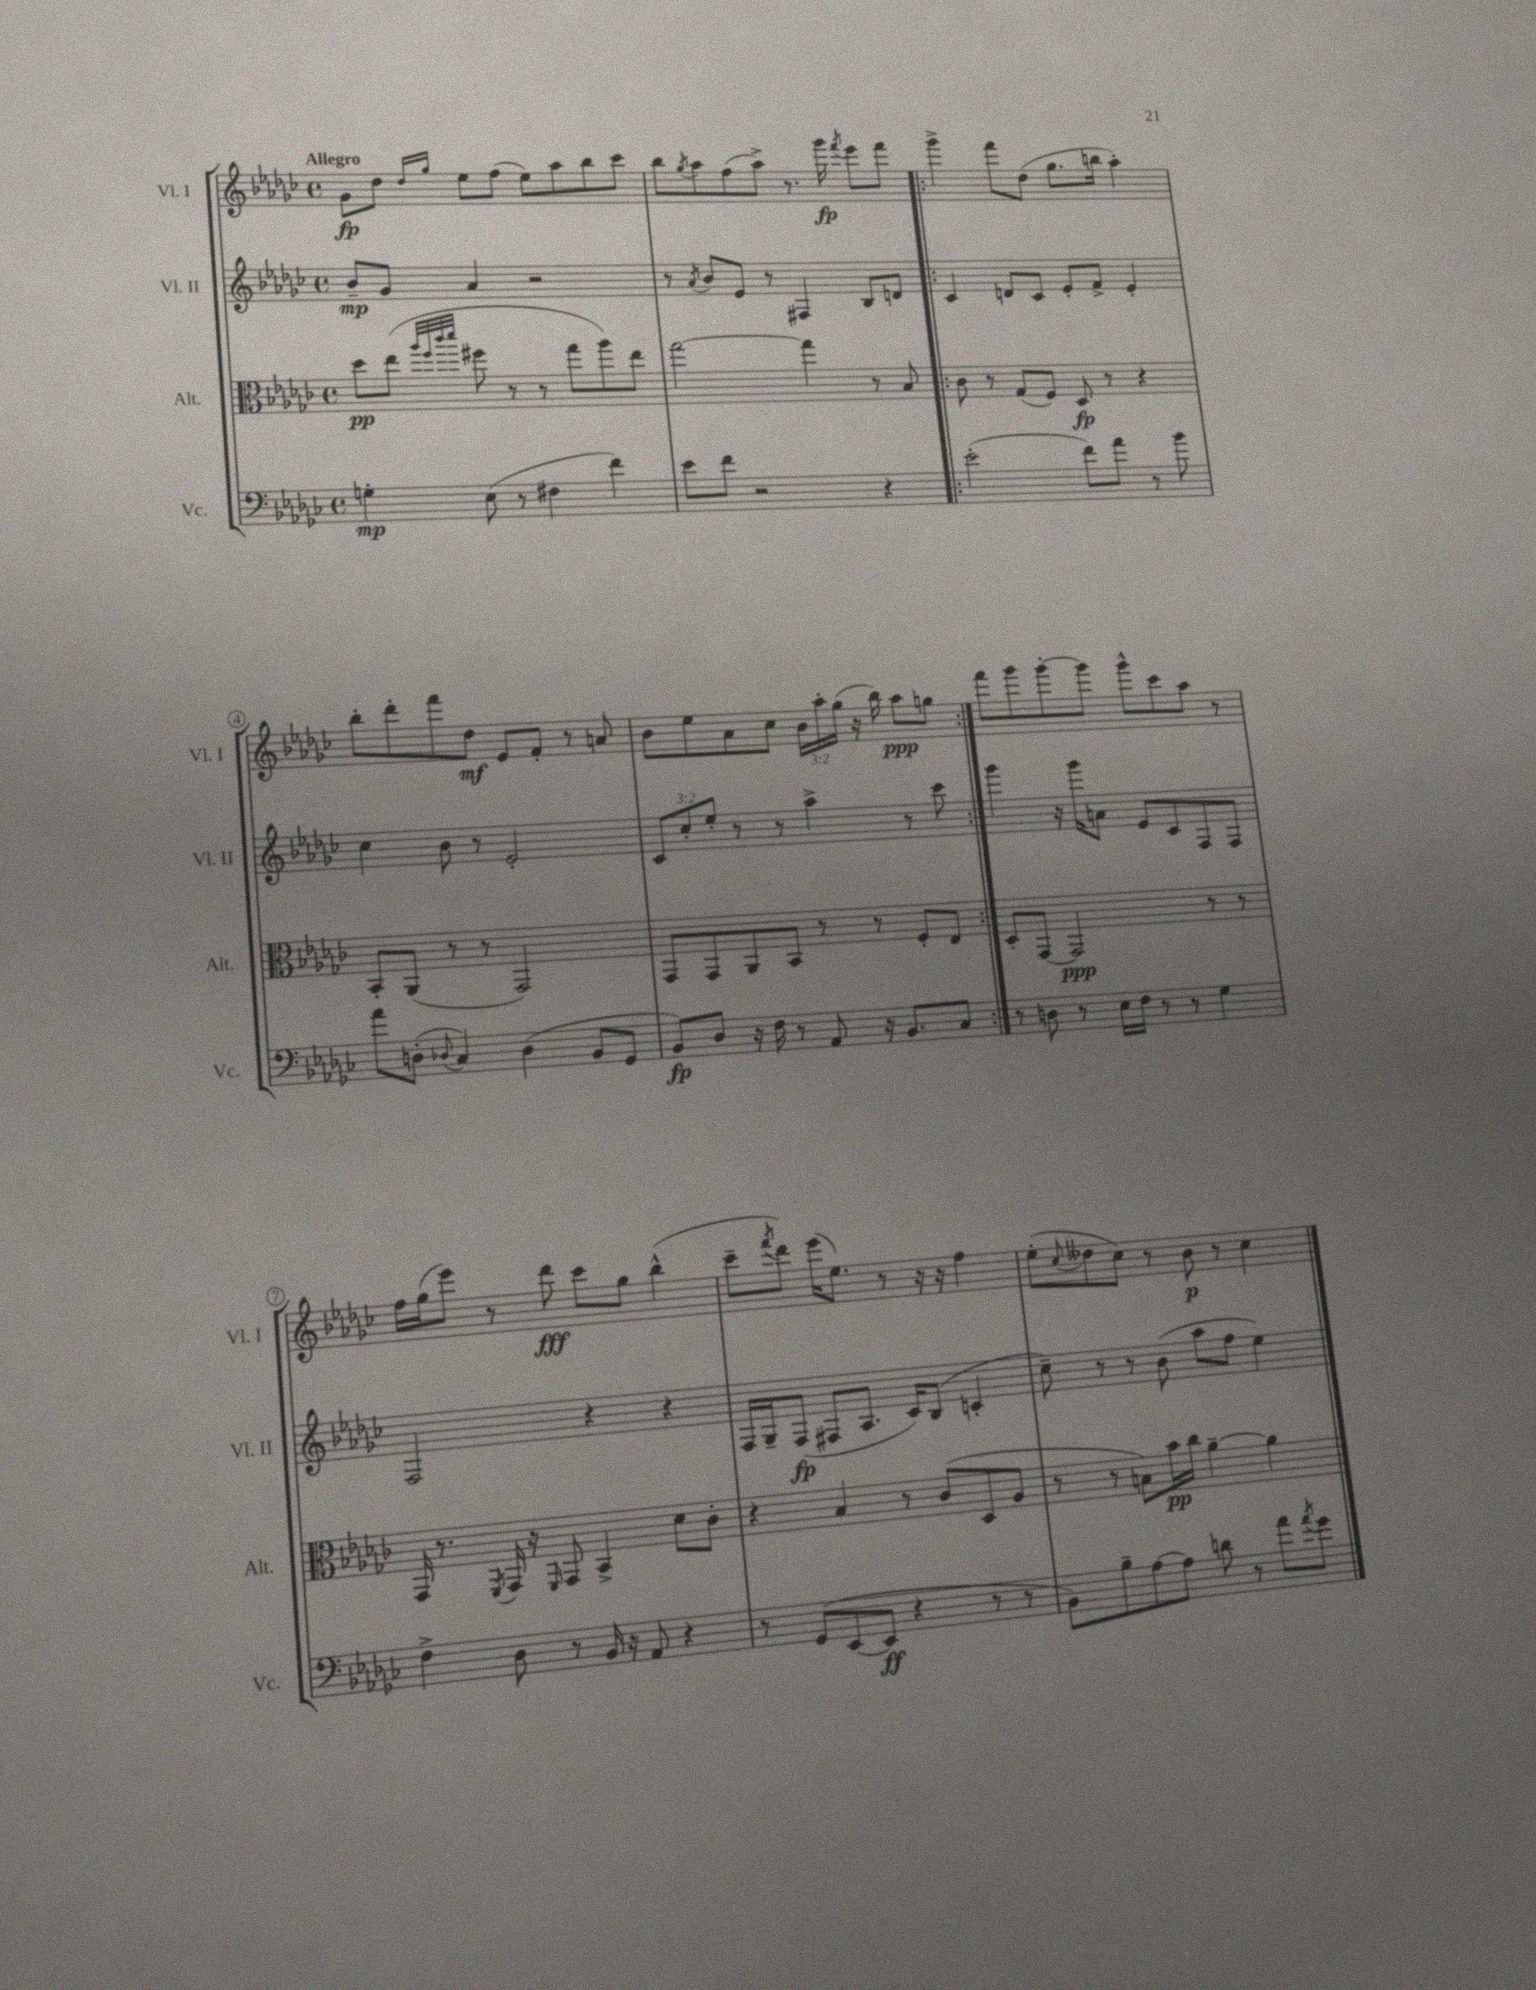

**kern	**dynam	**kern	**dynam	**kern	**dynam	**kern	**dynam
*part4	*part4	*part3	*part3	*part2	*part2	*part1	*part1
*staff4	*staff4	*staff3	*staff3	*staff2	*staff2	*staff1	*staff1
*I"Vc.	*	*I"Alt.	*	*I"Vl. II	*	*I"Vl. I	*
*I'Vc.	*	*I'Alt.	*	*I'Vl. II	*	*I'Vl. I	*
*clefF4	*	*clefC3	*	*clefG2	*	*clefG2	*
*k[b-e-a-d-g-c-]	*	*k[b-e-a-d-g-c-]	*	*k[b-e-a-d-g-c-]	*	*k[b-e-a-d-g-c-]	*
*M4/4	*	*M4/4	*	*M4/4	*	*M4/4	*
*met(c)	*	*met(c)	*	*met(c)	*	*met(c)	*
=1	=1	=1	=1	=1	=1	=1	=1
!	!	!	!	!	!	!LO:TX:a:B:t=Allegro	!
4Gn'\	mp	8dd-\L	pp	8b-~/L	mp	8g-\L	fp
.	.	(8ee-\J	.	8g-/J	.	8dd-\J	.
.	.	32qqaa-/LLL	.	.	.	.	.
.	.	32qqff/	.	.	.	.	.
.	.	32qqccc-/	.	.	.	16qqdd-/LL	.
.	.	32qqddd-/JJJ	.	.	.	16qqgg-/JJ	.
(8E-\	.	8ff#X\	.	4a-/	.	8ee-\L	.
8r	.	8r	.	.	.	(8ff\J	.
4F#X\	.	8r	.	2r	.	8ee-\L)	.
.	.	8gg-\L	.	.	.	8aa-\	.
4f\)	.	8aa-\)	.	.	.	8bb-\	.
.	.	8ee-\J	.	.	.	8ccc-\J	.
=2	=2	=2	=2	=2	=2	=2	=2
8e-\L	.	[2gg-\	.	8r	.	8bb-\L	.
.	.	.	.	8qa-/	.	8qgg-/	.
8f\J	.	.	.	8b-/L	.	8aa-\	.
2r	.	.	.	8e-/J	.	(8ff\	.
.	.	.	.	8r	.	8aa-^\J)	.
.	.	4gg-\]	.	4F#X/	.	8.r	.
.	.	.	.	.	.	16ggg-\	fp
.	.	.	.	.	.	8qfff/	.
4r	.	8r	.	8B-/L	.	8eee-\L	.
.	.	8B-/	.	8dn/J	.	8fff\J	.
=3!|:	=3!|:	=3!|:	=3!|:	=3!|:	=3!|:	=3!|:	=3!|:
(2e-'\	.	8c-\	.	4c-/	.	4ggg-^\	.
.	.	8r	.	.	.	.	.
.	.	(8G-/L	.	8dn/L	.	8fff\L	.
.	.	8F/J)	.	8c-/J	.	(8dd-\J	.
8f\L)	.	8D-/	fp	8e-'/L	.	8.gg-\L	.
8a-\J	.	8r	.	8f^/J	.	.	.
.	.	.	.	.	.	16bbn\Jk	.
8r	.	4r	.	4e-'/	.	4aa-'\)	.
8b-\	.	.	.	.	.	.	.
!!LO:LB:g=z
=4	=4	=4	=4	=4	=4	=4	=4
8a-\L	.	8BB-'/L	.	4cc-\	.	8bb-'\L	.
(8Dn'\J	.	(8AA-/J	.	.	.	8ddd-'\	.
8qqD-X/	.	.	.	.	.	.	.
4C-/)	.	8r	.	8b-\	.	8fff\	.
.	.	8r	.	8r	.	8dd-\J	mf
(4D-\	.	2GG-/)	.	2e-'/	.	8e-/L	.
.	.	.	.	.	.	8f'/J	.
8BB-/L	.	.	.	.	.	8r	.
8GG-/J	.	.	.	.	.	8an/	.
=5	=5	=5	=5	=5	=5	=5	=5
8BB-/L)	fp	8GG-/L	.	12c-/L	.	8b-\L	.
.	.	.	.	12cc-'/	.	.	.
8D-/J	.	8GG-/	.	.	.	8ee-\	.
.	.	.	.	12ee-'/J	.	.	.
16r	.	8AA-/	.	8r	.	8a-\	.
16F\	.	.	.	.	.	.	.
8r	.	8BB-/J	.	8r	.	8cc-\J	.
8AA-/	.	8r	.	4aa-^\	.	24b-\LL	.
.	.	.	.	.	.	24aa-'\	.
.	.	.	.	.	.	(24gg-\JJ	.
16r	.	8r	.	.	.	16r	.
8.BB-/L	.	.	.	.	.	16bb-\)	.
.	.	8F'/L	.	8r	.	8aa-\L	ppp
8C-/J	.	8E-/J	.	8ccc-\	.	8ggn\J	.
=6:|!	=6:|!	=6:|!	=6:|!	=6:|!	=6:|!	=6:|!	=6:|!
8r	.	8D-'/L	.	4ggg-\	.	8fff\L	.
8Dn\	.	[8GG-/J	.	.	.	8ggg-\	.
8r	.	2GG-/]	ppp	16r	.	[8ggg-'\	.
.	.	.	.	16ggg-\KL	.	.	.
16E-\LL	.	.	.	8an\J	.	8ggg-\J]	.
16F\JJ	.	.	.	.	.	.	.
8r	.	.	.	8e-/L	.	8ggg-^^\L	.
8r	.	.	.	8c-/	.	8ccc-\	.
4G-\	.	8r	.	8F/	.	8aa-\J	.
.	.	8r	.	8F/J	.	8r	.
!!LO:LB:g=z
=7	=7	=7	=7	=7	=7	=7	=7
4F^\	.	16GG-/	.	2F/	.	16ff\LL	.
.	.	8.r	.	.	.	(16gg-\J	.
.	.	.	.	.	.	8eee-\J)	.
.	.	8qFF/	.	.	.	.	.
8D-\	.	16GG-/	.	.	.	8r	.
.	.	16r	.	.	.	.	.
.	.	16qqFF/	.	.	.	.	.
8r	.	8GG-/	.	.	.	8ddd-\	fff
16BB-/	.	4BB-^/	.	4r	.	8ccc-\L	.
16r	.	.	.	.	.	.	.
8AA-/	.	.	.	.	.	8gg-\J	.
4r	.	8d-\L	.	4r	.	(4bb-^^\	.
.	.	8c-'\J	.	.	.	.	.
=8	=8	=8	=8	=8	=8	=8	=8
8r	.	4r	.	16F/LL	.	8ccc-~\L	.
.	.	.	.	16G-~/J	.	.	.
.	.	.	.	.	.	8qfff/	.
(8GG-/L	.	.	.	(8F/J	fp	8ddd-\J)	.
[8EE-/	.	4B-/	.	8F#X/L	.	(16eee-\KL	.
.	.	.	.	.	.	8.ee-\J)	.
8EE-/J]	ff	.	.	8.A-/J	.	.	.
4r	.	8r	.	.	.	8r	.
.	.	.	.	16c-/KL)	.	.	.
.	.	(8c-/L	.	(8B-/J	.	16r	.
.	.	.	.	.	.	16r	.
8r	.	8D-/	.	4cn'/	.	4ff\	.
8r	.	8A-/J	.	.	.	.	.
=9	=9	=9	=9	=9	=9	=9	=9
8BB-\L)	.	8r	.	8cc-~\)	.	(8ee-'\L	.
.	.	.	.	.	.	8qqcc-/	.
8B-~\	.	8r	.	8r	.	8dd--X\	.
[8A-\	.	8Bn\L)	.	8r	.	8cc-\J)	.
8A-\J]	.	16b-\L	pp	(8b-\	.	8r	.
.	.	16cc-\JJ	.	.	.	.	.
8dn\	.	[4a-~\	.	8aa-\L	.	8b-\	p
8r	.	.	.	8ff\J	.	8r	.
8a-\L	.	4a-\]	.	4ee-\)	.	4cc-\	.
8qa-/	.	.	.	.	.	.	.
8g-\J	.	.	.	.	.	.	.
==	==	==	==	==	==	==	==
*-	*-	*-	*-	*-	*-	*-	*-
